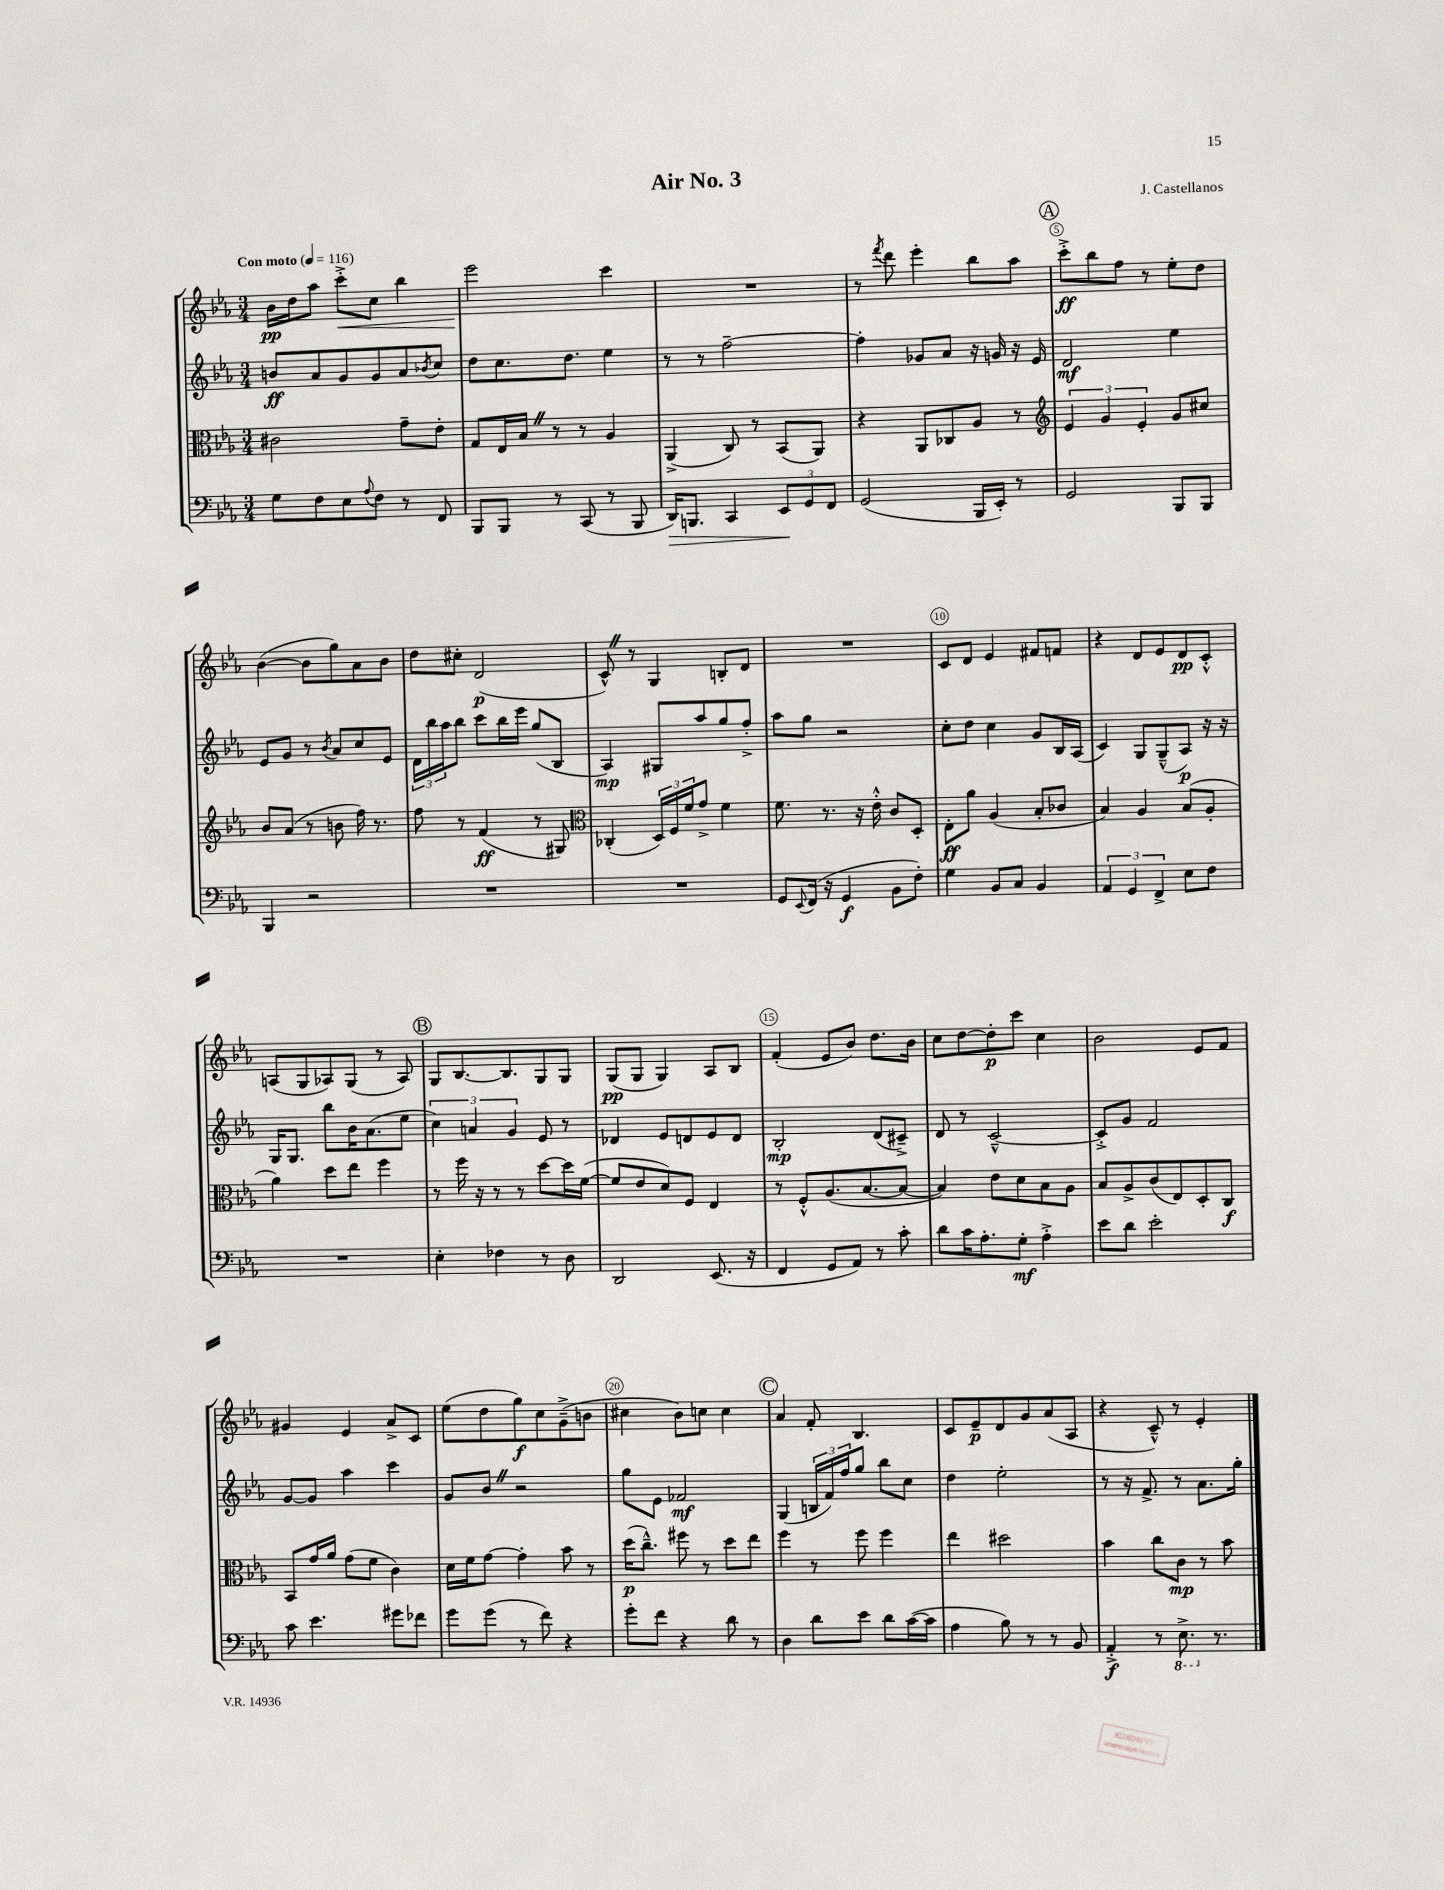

**kern	**dynam	**kern	**dynam	**kern	**dynam	**kern	**dynam
*part4	*part4	*part3	*part3	*part2	*part2	*part1	*part1
*staff4	*staff4	*staff3	*staff3	*staff2	*staff2	*staff1	*staff1
*clefF4	*	*clefC3	*	*clefG2	*	*clefG2	*
*k[b-e-a-]	*	*k[b-e-a-]	*	*k[b-e-a-]	*	*k[b-e-a-]	*
*M3/4	*	*M3/4	*	*M3/4	*	*M3/4	*
*MM116	*	*MM116	*	*MM116	*	*MM116	*
=1	=1	=1	=1	=1	=1	=1	=1
!	!	!	!	!	!	!LO:TX:a:B:t=Con moto	!
8G\L	.	2c#X\	.	8bn/L	ff	16b-\LL	pp
.	.	.	.	.	.	16dd\J	.
8F\	.	.	.	8a-/	.	8aa-\J	.
!	!	!	!	!	!	!	!LO:HP:b
8E-\	.	.	.	8g/	.	8ccc'^\L	<
8qqA-/	.	.	.	.	.	.	.
8F\J	.	.	.	8g/	.	8cc\J	.
8r	.	8g~\L	.	8a-/	.	4bb-\	.
.	.	.	.	8qb-X/	.	.	.
8FF/	.	8e-'\J	.	8cc/J	.	.	.
=2	=2	=2	=2	=2	=2	=2	=2
8BBB-/L	.	8G/L	.	8dd\L	.	2eee-\	.
8BBB-/J	.	16E-/L	.	8.cc\	.	.	.
.	.	16B-Z/JJ	.	.	.	.	.
8r	.	8r	.	.	.	.	.
.	.	.	.	8.dd\J	.	.	.
(8CC/	.	8r	.	.	.	.	.
8r	.	4A-/	.	4ee-\	.	4ccc\	[
8BBB-/	.	.	.	.	.	.	.
=3	=3	=3	=3	=3	=3	=3	=3
!	!LO:HP:b	!	!	!	!	!	!
16DD/KL)	>	(4AA-^/	.	8r	.	2.r	.
8.BBBn/J	.	.	.	.	.	.	.
.	.	.	.	8r	.	.	.
4CC/	.	8C/)	.	[2ff~\	.	.	.
.	.	8r	.	.	.	.	.
12EE-/L	.	(8BB-/L	.	.	.	.	.
12GG/	]	.	.	.	.	.	.
.	.	8AA-/J)	.	.	.	.	.
12FF/J	.	.	.	.	.	.	.
=4	=4	=4	=4	=4	=4	=4	=4
(2GG/	.	4r	.	4ff'\]	.	8r	.
.	.	.	.	.	.	8qfff/	.
.	.	.	.	.	.	8ddd\	.
.	.	8AA-/L	.	8g-X/L	.	4eee-'\	.
.	.	8C-X/	.	8a-/J	.	.	.
16BBB-/LL	.	8A-/J	.	16r	.	8bb-\L	.
16EE-'/JJ)	.	.	.	16gn/	.	.	.
8r	.	8r	.	16r	.	8aa-\J	.
.	.	.	.	16e-/	.	.	.
!!LO:REH:place=s1:t=A
=5	=5	=5	=5	=5	=5	=5	=5
*	*	*clefG2	*	*	*	*	*
2GG/	.	6e-/	.	2d/	mf	8ccc'^\L	ff
.	.	.	.	.	.	8bb-\	.
.	.	6g/	.	.	.	.	.
.	.	.	.	.	.	8ff\J	.
.	.	6e-'/	.	.	.	.	.
.	.	.	.	.	.	8r	.
8BBB-/L	.	8g/L	.	4ee-\	.	8ee-'\L	.
8BBB-/J	.	8cc#X/J	.	.	.	8dd\J	.
!!LO:LB:g=z
=6	=6	=6	=6	=6	=6	=6	=6
4BBB-/	.	8b-/L	.	8e-/L	.	([4b-\	.
.	.	(8a-/J	.	8g/J	.	.	.
2r	.	8r	.	8r	.	8b-\L]	.
.	.	.	.	8qb-/	.	.	.
.	.	8bn\	.	8a-/L	.	8gg\)	.
.	.	16ff\)	.	8cc/	.	8a-\	.
.	.	8.r	.	.	.	.	.
.	.	.	.	8e-/J	.	8b-\J	.
=7	=7	=7	=7	=7	=7	=7	=7
2.r	.	8ff\	.	24d\LL	.	8dd\L	.
.	.	.	.	24bb-\	.	.	.
.	.	.	.	24aa-\J	.	.	.
.	.	8r	.	8bb-\J	.	8cc#X'\J	.
.	.	(4f/	ff	8ccc\L	.	(2d/	p
.	.	.	.	16bb-\L	.	.	.
.	.	.	.	16eee-\JJ	.	.	.
.	.	8r	.	(8gg/L	.	.	.
.	.	8G#X/)	.	8B-/J	.	.	.
=8	=8	=8	=8	=8	=8	=8	=8
*	*	*clefC3	*	*	*	*	*
2.r	.	(4C-X'/	.	4A-/)	mp	8c^^Z/)	.
.	.	.	.	.	.	8r	.
.	.	24D/LL)	.	8G#X/L	.	4G/	.
.	.	24F/	.	.	.	.	.
.	.	24f/J	.	.	.	.	.
.	.	8g^/J	.	8aa-/	.	.	.
.	.	4f\	.	8gg/	.	8Bn'/L	.
.	.	.	.	8ff'^/J	.	8d/J	.
=9	=9	=9	=9	=9	=9	=9	=9
8GG/L	.	8.f\	.	8aa-\L	.	2.r	.
8qqEE-/	.	.	.	.	.	.	.
(16FF/Jk	.	.	.	8gg\J	.	.	.
16r	.	8.r	.	.	.	.	.
4GG/	f	.	.	2r	.	.	.
.	.	16r	.	.	.	.	.
.	.	16e-'^^\	.	.	.	.	.
8BB-\L	.	8c/L	.	.	.	.	.
8F'\J)	.	8D'/J	.	.	.	.	.
=10	=10	=10	=10	=10	=10	=10	=10
4G\	.	8E-'\L	ff	8cc'\L	.	8c/L	.
.	.	8a-\J	.	8dd\J	.	8d/J	.
8BB-/L	.	(4A-/	.	4cc\	.	4e-/	.
8C/J	.	.	.	.	.	.	.
4BB-/	.	8B-'/L	.	8g/L	.	8f#X/L	.
.	.	8c-X/J	.	16B-/L	.	8fn/J	.
.	.	.	.	(16A-/JJ	.	.	.
=11	=11	=11	=11	=11	=11	=11	=11
6AA-/	.	4B-/)	.	4c/)	.	4r	.
6GG/	.	.	.	.	.	.	.
.	.	4A-/	.	8G/L	.	8d/L	.
6FF^/	.	.	.	.	.	.	.
.	.	.	.	(8G~^^/	.	8e-/	.
8E-\L	.	(8B-/L	.	8A-/J)	p	8d/	pp
8F\J	.	8A-'/J	.	16r	.	8c'^^/J	.
.	.	.	.	16r	.	.	.
!!LO:LB:g=z
=12	=12	=12	=12	=12	=12	=12	=12
2.r	.	4a-\)	.	16G/KL	.	(8An/L	.
.	.	.	.	8.G/J	.	.	.
.	.	.	.	.	.	8G/	.
.	.	8dd\L	.	8bb-\L	.	8A-X/)	.
.	.	8ee-\J	.	16b-\K	.	(8G/J	.
.	.	.	.	(8.a-\	.	.	.
.	.	4ff\	.	.	.	8r	.
.	.	.	.	8ee-\J	.	8A-/)	.
!!LO:REH:place=s1:t=B
=13	=13	=13	=13	=13	=13	=13	=13
4E-'\	.	8r	.	6cc\)	.	8G/L	.
.	.	16ff\	.	.	.	[8.B-/	.
.	.	.	.	6an/	.	.	.
.	.	16r	.	.	.	.	.
4F-X\	.	8r	.	.	.	.	.
.	.	.	.	.	.	8.B-/]	.
.	.	.	.	6g/	.	.	.
.	.	8r	.	.	.	.	.
8r	.	[8dd\L	.	8e-/	.	8G/	.
8D\	.	16dd\L]	.	8r	.	8G/J	.
.	.	([16f\JJ	.	.	.	.	.
=14	=14	=14	=14	=14	=14	=14	=14
2DD/	.	8f/L]	.	4d-X/	.	(8G/L	pp
.	.	8e-/	.	.	.	8G/J	.
.	.	8d/)	.	8e-/L	.	4G/)	.
.	.	8F/J	.	8dn/	.	.	.
(8.EE-/	.	4E-/	.	8e-/	.	8A-/L	.
.	.	.	.	8d/J	.	8B-/J	.
16r	.	.	.	.	.	.	.
=15	=15	=15	=15	=15	=15	=15	=15
4FF/	.	8r	.	2B-'/	mp	(4f'/	.
.	.	8F'^^/L	.	.	.	.	.
8GG/L	.	(8.A-/	.	.	.	8e-/L	.
8AA-/J)	.	.	.	.	.	8b-/J)	.
.	.	[8.B-/	.	.	.	.	.
8r	.	.	.	(8d/L	.	8.dd\L	.
8c'\	.	8B-/J_	.	8c#X~^/J)	.	.	.
.	.	.	.	.	.	16b-\Jk	.
=16	=16	=16	=16	=16	=16	=16	=16
8d\L	.	4B-/])	.	8d/	.	8cc\L	.
16c\K	.	.	.	8r	.	[8dd\	.
8.A-'\	.	.	.	.	.	.	.
.	.	8e-\L	.	[2c~^^/	.	8dd'\]	p
8G'\J	mf	8d\	.	.	.	8ccc\J	.
4A-'^\	.	8B-\	.	.	.	4cc\	.
.	.	8A-\J	.	.	.	.	.
=17	=17	=17	=17	=17	=17	=17	=17
8e-\L	.	8B-/L	.	8c'^/L]	.	2b-\	.
8d\J	.	8A-^/	.	8g/J	.	.	.
2e-'\	.	(8c/	.	2f/	.	.	.
.	.	8E-/)	.	.	.	.	.
.	.	8D'/	.	.	.	8e-/L	.
.	.	8C/J	f	.	.	8f/J	.
!!LO:LB:g=z
=18	=18	=18	=18	=18	=18	=18	=18
8c\	.	8BB-/L	.	[8g/L	.	4g#X/	.
4.e-\	.	16g/L	.	8g/J]	.	.	.
.	.	16a-/JJ	.	.	.	.	.
.	.	(8g\L	.	4aa-\	.	4e-/	.
.	.	8f\J	.	.	.	.	.
8g#X\L	.	4c\)	.	4ccc\	.	8a-^/L	.
8f-X\J	.	.	.	.	.	8c/J	.
=19	=19	=19	=19	=19	=19	=19	=19
8g\L	.	16d\LL	.	8g/L	.	(8ee-\L	.
.	.	16f\J	.	.	.	.	.
(8g\J	.	[8g\J	.	8b-Z/J	.	8dd\	.
8r	.	4g'\]	.	2r	.	8gg\)	f
8f\)	.	.	.	.	.	8cc\	.
4r	.	8b-\	.	.	.	(8g~^\	.
.	.	8r	.	.	.	8bn\J	.
=20	=20	=20	=20	=20	=20	=20	=20
8g'\L	.	(16dd\KL	p	8gg\L	.	4cc#X\	.
.	.	8.cc~^^\J)	.	.	.	.	.
8f\J	.	.	.	8e-\J	.	.	.
4r	.	8ff#X\	.	2f-X/	mf	8b-\L)	.
.	.	8r	.	.	.	8ccn\J	.
8d\	.	8dd\L	.	.	.	4cc\	.
8r	.	8ee-\J	.	.	.	.	.
!!LO:REH:place=s1:t=C
=21	=21	=21	=21	=21	=21	=21	=21
4D\	.	4ff\	.	(4G/	.	4a-/	.
8d\L	.	8r	.	24Bn/LL	.	8f'/	.
.	.	.	.	24f/)	.	.	.
.	.	.	.	24ff/J	.	.	.
8e-\J	.	8ff\	.	8gg/J	.	4.B-/	.
8d\L	.	4ff\	.	8bb-\L	.	.	.
([16c\L	.	.	.	8cc\J	.	.	.
16c\JJ]	.	.	.	.	.	.	.
=22	=22	=22	=22	=22	=22	=22	=22
4A-\	.	4ee-\	.	4dd\	.	8c/L	.
.	.	.	.	.	.	8e-~/	p
8B-\)	.	2dd#X\	.	2ee-'\	.	8d/	.
8r	.	.	.	.	.	8g/	.
8r	.	.	.	.	.	(8a-/	.
8BB-/	.	.	.	.	.	8A-/J	.
=23	=23	=23	=23	=23	=23	=23	=23
4AA-'^/	f	4b-\	.	8r	.	4r	.
.	.	.	.	16r	.	.	.
.	.	.	.	8.f^/	.	.	.
8r	.	8cc\L	.	.	.	8c~^^/)	.
*8ba	*	*	*	*	*	*	*
8.EE-^\	.	8c\J	mp	8r	.	8r	.
.	.	8r	.	8.a-\L	.	4e-'/	.
*X8ba	*	*	*	*	*	*	*
8.r	.	.	.	.	.	.	.
.	.	8b-\	.	.	.	.	.
.	.	.	.	16gg'\Jk	.	.	.
==	==	==	==	==	==	==	==
*-	*-	*-	*-	*-	*-	*-	*-
